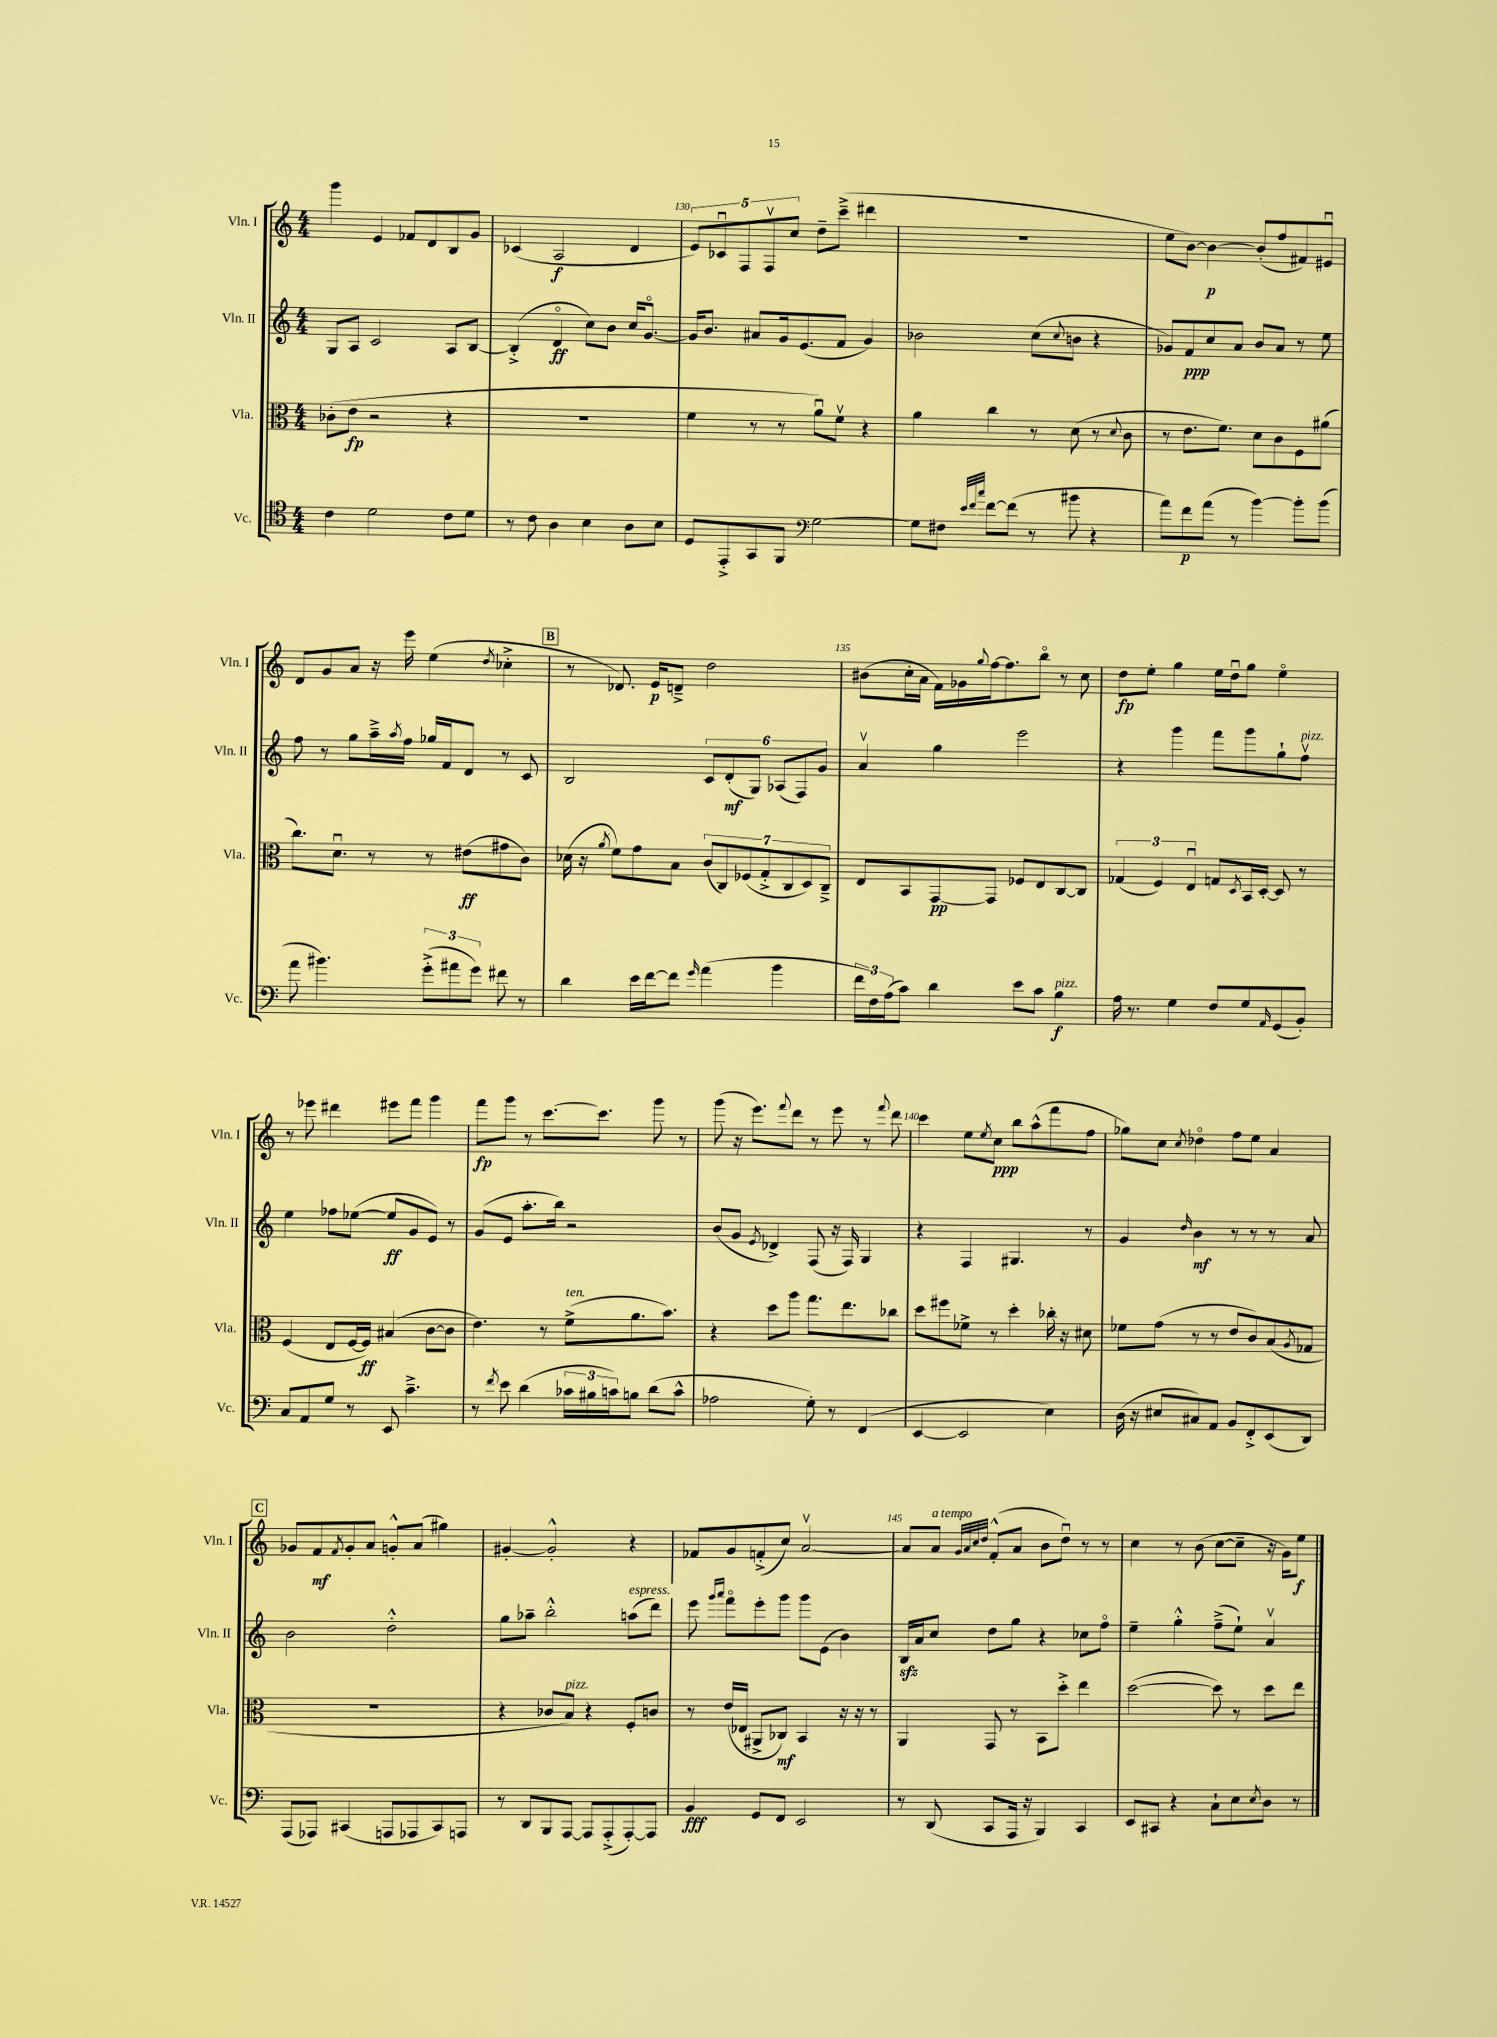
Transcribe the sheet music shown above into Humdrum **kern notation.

**kern	**kern	**kern	**kern
*staff4	*staff3	*staff2	*staff1
*clefC4	*clefC3	*clefG2	*clefG2
*k[]	*k[]	*k[]	*k[]
*M4/4	*M4/4	*M4/4	*M4/4
4c	(8c-'	8G	4ggg
.	8e	8A	.
2d	2r	2c	4e
.	.	.	8f-
.	.	.	8d
8c	4r	8A	8B
8d	.	[8B	8g
=	=	=	=
8r	1r	(4B'^]	(4c-
8c	.	.	.
4A	.	4do	2A
4B	.	8cc)	.
.	.	8b	.
8A	.	16cc	4d
.	.	[8.go	.
8B	.	.	.
=	=	=	=
8D	4f	16g]	10e)
.	.	8.b	.
.	.	.	10c-u
8EE'^	.	.	.
.	.	.	10F
8GG	8r	8a#	.
.	.	.	10Fv
8FF	8r	16g	.
.	.	.	10cc
.	.	(8.e	.
*clefF4	*	*	*
[2G	8au)	.	8dd~
.	8fv	8f	(8ccc~^
.	4r	4g)	4ddd#
=	=	=	=
8G]	4a	2b-	1r
8F#	.	.	.
32qqe	.	.	.
32qqf	.	.	.
32qqcc	.	.	.
[8f	4cc	.	.
(8f]	.	.	.
8r	8r	(8cc	.
.	.	8qqcc	.
8b#	(8d	8b	.
4r	8r	4r	.
.	8qqd	.	.
.	8c	.	.
=	=	=	=
8a)	8r	8g-)	8ee
8f	8.e	8f	[8b)
(8a	.	8cc	4b_
.	8.f)	.	.
8r	.	8a	.
[4b)	8d	8b	(8b']
.	8c	8a	8ff
8b']	8F	8r	8f#)
(8b	(8a#	8ee	8e#u
=	=	=	=
8a	8.cc)	8ff	8d
4.b#)	.	8r	8g
.	8.du	.	.
.	.	8gg	8a
.	8r	16aa~^	16r
.	.	8qaa	.
.	.	16ff	16eee
(12g'^	8r	16gg-	(4ee
.	.	16f	.
12a#	.	.	.
.	(8e#	8d	.
12g)	.	.	.
.	.	.	8qdd
8f#	8g#	8r	4cc-'^
8r	8c)	8c	.
=	=	=	=
4d	(16d-	2B	8r
.	16r	.	.
.	8qa	.	.
.	8f)	.	8.d-)
16e	8g	.	.
[16f	.	.	16e
8f]	8B	.	8d~^
16qqg	.	.	.
(4a	(14c	12c	2dd
.	14C)	.	.
.	.	(12d'	.
.	(14F-	.	.
.	.	12G)	.
.	14G'^	.	.
4b	.	(12A-	.
.	14C	.	.
.	.	12F)	.
.	14D)	.	.
.	.	12g	.
.	14C~^	.	.
=	=	=	=
24f	8E	4av	(8b#
24F)	.	.	.
(24A	.	.	.
8c)	8BB	.	16cc'
.	.	.	16a
4d	[8GG	4gg	16f)
.	.	.	16g-
.	.	.	8qqgg
.	8GG]	.	[16ff
.	.	.	8.ff]
8e	8F-	2eee	.
8c	8E	.	8bbo
4B	[8C	.	8r
.	8C]	.	8cc
=	=	=	=
16A	(6G-	4r	8dd
8.r	.	.	.
.	.	.	8ee'
.	6F)	.	.
4G	.	4ggg	4gg
.	6Eu	.	.
8F	8G	8fff	16ee
.	.	.	16ddu
.	8qD	.	.
8G	16BB	8ggg	8gg
.	[16D'	.	.
16qqAA	.	.	.
(8GG	8D]	8gg`	4eeo
8BB')	8r	8ffv	.
=	=	=	=
8C	(4F	4ee	8r
8AA	.	.	8eee-
8G	8E	8ff-	4ddd#
8r	[16F	([8ee-	.
.	16F])	.	.
8EE	(4B#	8ee-]	8eee#
4.c~^	.	8g	8fff
.	[8c	8e)	4ggg
.	8c]	8r	.
=	=	=	=
8r	4.e)	(8g	8fff
8qf	.	.	.
8e	.	8e	8ggg
(4d	.	8.aa'	8r
.	8r	.	[8.ccc
.	.	16bb)	.
24c-	(8f^	2r	.
24B#	.	.	.
.	.	.	8.ccc]
24c)	.	.	.
8B	8.a	.	.
(8d	.	.	8ggg
.	8.b)	.	.
8c^^	.	.	8r
=	=	=	=
2A-	4r	(8b	(8ggg
.	.	8g	16r
.	.	.	8.eee)
.	.	8qe	.
.	8dd	4d-^)	.
.	.	.	8qqfff
.	8aa	.	8ddd
8G')	8.gg	(8F	8r
8r	.	16r	8eee
.	8.ee	16F)	.
(4FF	.	4G	8r
.	.	.	8qqfff
.	8cc-	.	8ddd
=	=	=	=
[4EE	8dd	4r	4ccc
.	8ff#	.	.
2EE]	8f-^	4F	8ee
.	.	.	8qee
.	8r	.	8cc
.	4dd'	4.G#	8bb
.	.	.	(8aa^^
4E)	16cc-'	.	8fff
.	16r	.	.
.	8d#	8r	8ff
=	=	=	=
(16D	8f-	4g	8gg-)
16r	.	.	.
8E#	(8g	.	8cc
.	.	16qqdd	8qcc
8C#)	8r	4b	4dd-o
8AA	8r	.	.
8BB	8e	8r	8ff
8FF'^	8c)	8r	8ee
(8EE	(8B	8r	4a
.	8qA	.	.
8DD)	8G-	8a	.
=	=	=	=
(8AAA	1r	2b	8g-
8AAA-)	.	.	8f
.	.	.	8qf
(4CC#	.	.	8g-'
.	.	.	8a
8AAA	.	2dd'^^	8g'^^
8AAA-	.	.	(8a
8CC#)	.	.	4gg#)
8AAA	.	.	.
=	=	=	=
8r	4r	8gg	[4g#'
8DD	.	8aa-~	.
8BBB	8c-	2bb'^^	2g#'^^]
[8AAA	8B)	.	.
8AAA]	4r	.	.
(8AAA'^	.	.	.
[8AAA')	8F'	(8aa	4r
8AAA]	8c	8ddd)	.
=	=	=	=
4BB	8r	8eee	8f-
.	.	16qqggg	.
.	.	16qqaaa	.
.	(16e	8fffo	8g
.	16E-	.	.
8GG	8AA#^	8eee'	(8f'^
8FF	8C-)	8ggg	8cc)
2EE	4BB	8ggg	[2av
.	.	(8e	.
.	16r	4b)	.
.	16r	.	.
.	8r	.	.
=	=	=	=
8r	4AA	16B	8a]
.	.	16a	.
(8DD	.	8cc	8a
.	.	.	32qqg
.	.	.	32qqa
.	.	.	32qqcc
.	.	.	32qqdd
8CC	8GG	8dd	(8f'^^
16AAA	8r	8gg	8a
16r	.	.	.
4BBB)	8BB	4r	8b
.	8dd'^	.	8ddu)
4CC	4ee	8cc-	8r
.	.	8ffo	8r
=	=	=	=
8EE	([2dd	4ee~	4cc
8CC#	.	.	.
4r	.	4gg'^^	8r
.	.	.	(8b
8C`	8dd])	(8ff~^	[8cc
8E	8r	8ee`)	8cc~]
8qE	.	.	.
8D	8dd	4av	16r
.	.	.	16g)
8r	8ee	.	8ee
==	==	==	==
*-	*-	*-	*-
